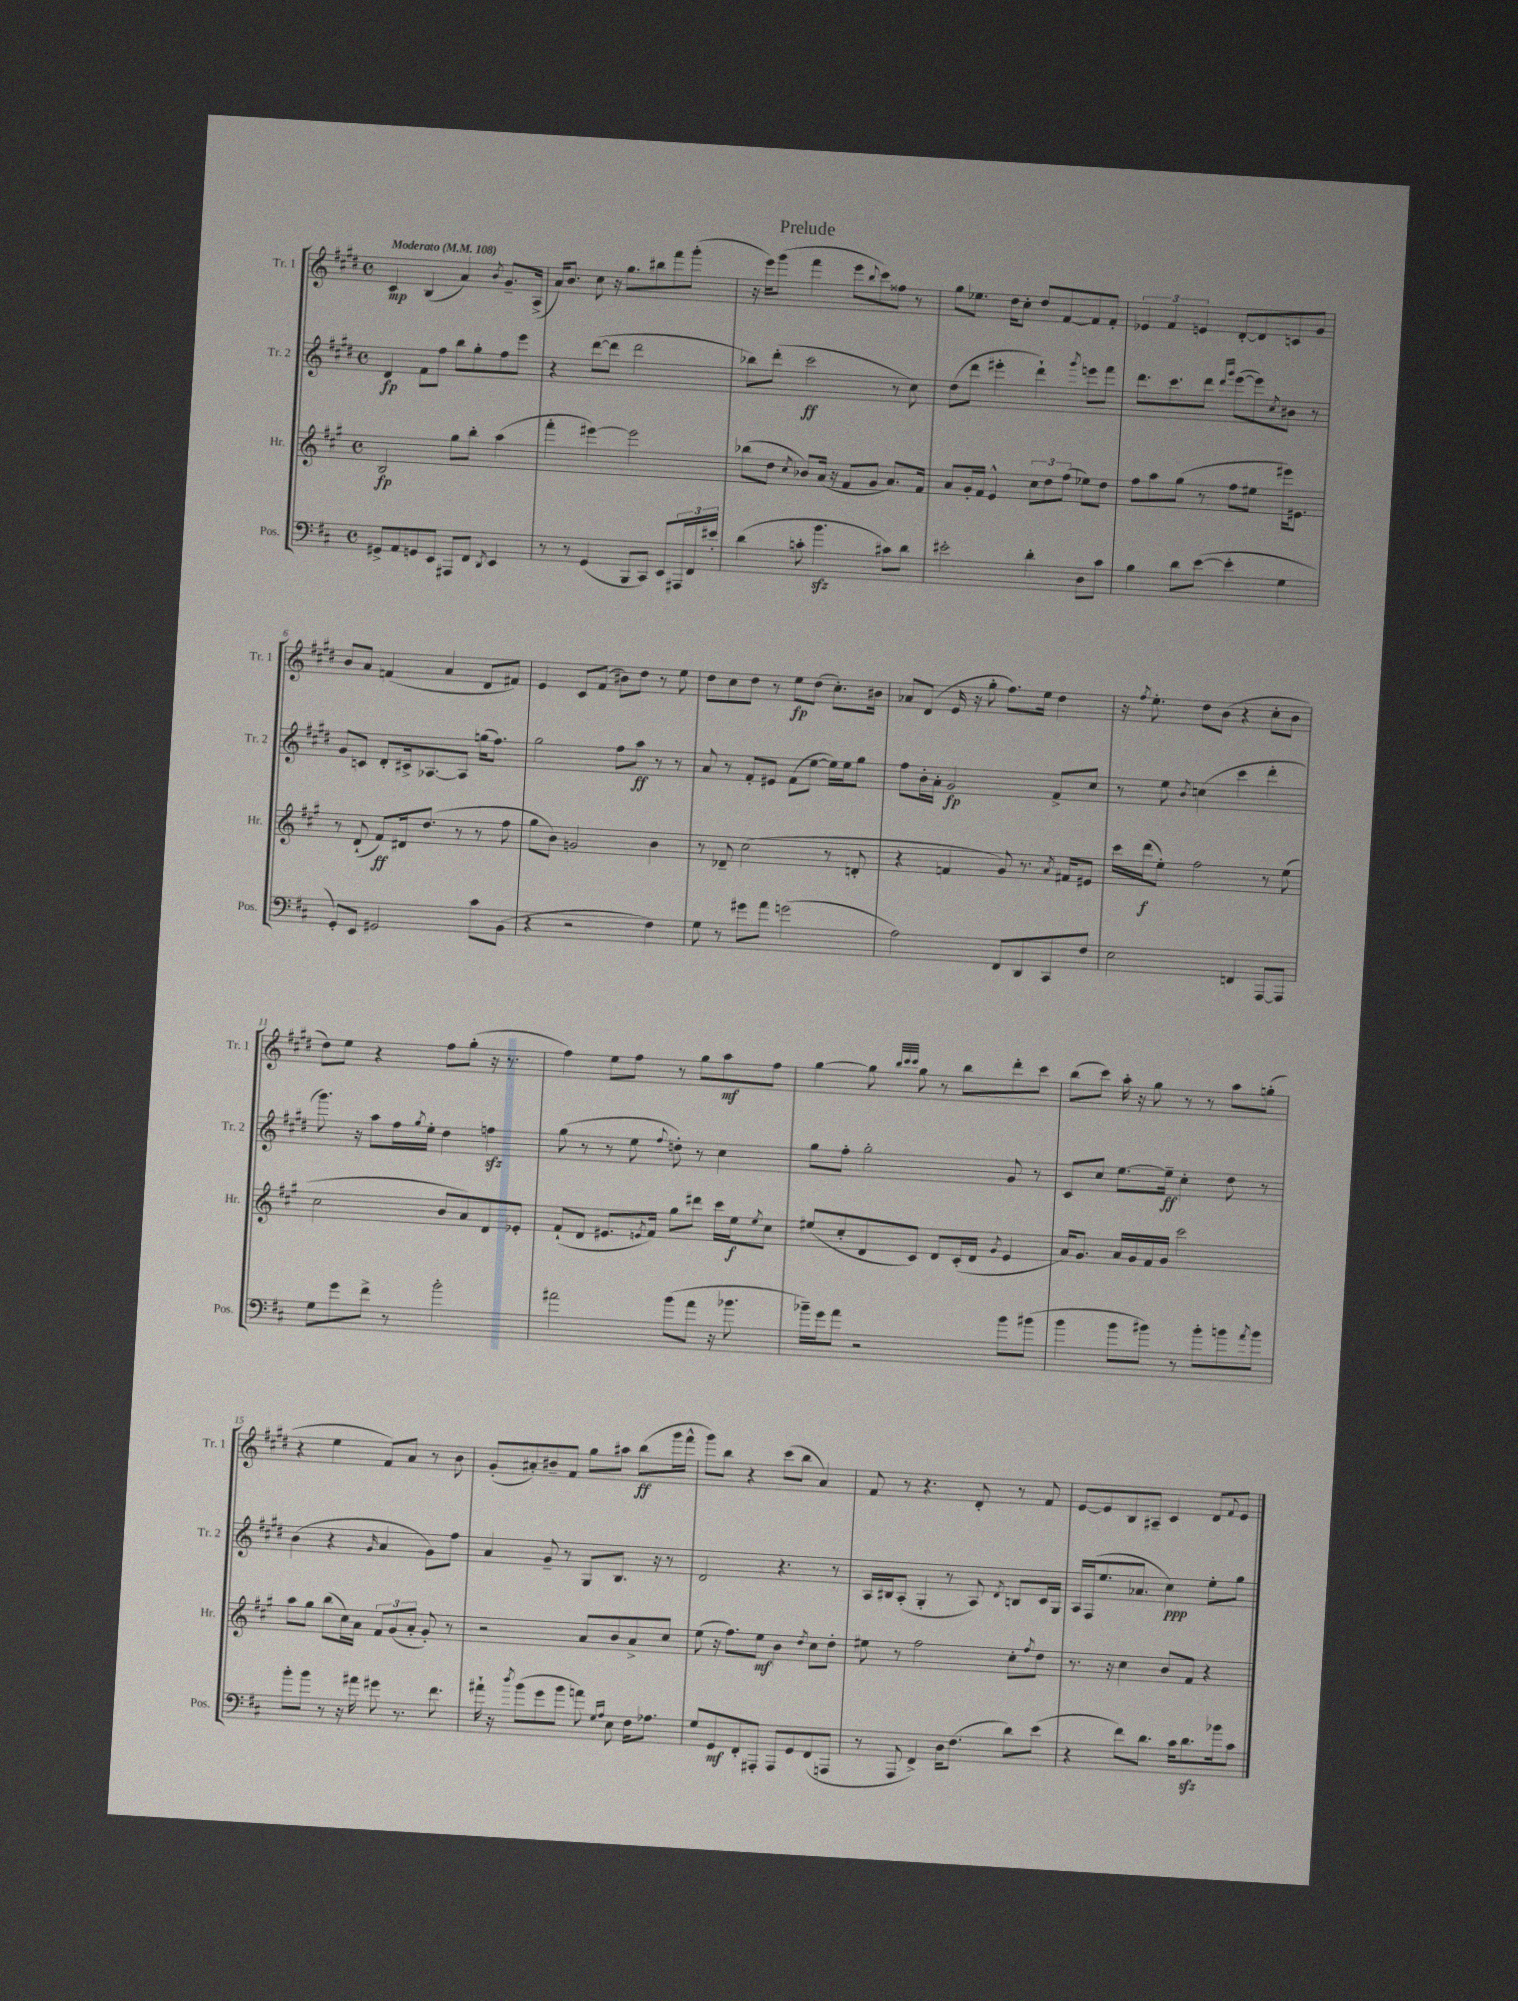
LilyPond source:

\header { title = "Prelude" }
<<
\new StaffGroup <<
\new Staff = "s0" \with { instrumentName = "Tr. 1" shortInstrumentName = "Tr. 1" } {
    \clef treble \key e \major \defaultTimeSignature \time 4/4 \tempo "Moderato" 4 = 108
    cis'4\mp b4( a'4) \acciaccatura { b'8 } gis'8.-- a16->( |
    a'16) b'8. cis''8 r16 gis''8. bis''8 fis'''8 gis'''8-.( |
    r16 e'''16) gis'''8( fis'''4 e'''8 \appoggiatura { b''8 } cis'''8) fisis''8 r8 |
    gis''8 ees''8. dis''16 cis''8-. dis''8 fis'8~ fis'8 fis'8-. |
    \tuplet 3/2 { ees'4 fis'4 e'4 } dis'8~-. dis'8 c'8 gis'8 |
    b'8 a'8 f'4( a'4 dis'8 fis'8) |
    e'4 cis'8 fis'8( bis'8) dis''8 r8 e''8 |
    dis''8 cis''8 dis''8 r8 e''8\fp dis''8( cis''8.-.) bis'16 |
    aes'8 dis'8( e'16 r16 gis''8-. fis''8.) e''16 dis''4 |
    r16 \acciaccatura { fis''8 } e''8.-. dis''8 b'8( r4 cis''8-. b'8 |
    dis''8) e''8 r4 fis''8 gis''8-.( r16 r8. |
    fis''4) e''8 fis''8 r8 gis''8 a''8\mf fis''8 |
    gis''4~ gis''8 \grace { b''32 cis'''32 cis'''32 } gis''8 r8 b''8 dis'''8-. cis'''8 |
    b''8( cis'''8) a''16-. r16 gis''8 r8 r8 a''8 g''8-.( |
    r4 e''4 fis'8) a'8 r8 b'8 |
    gis'8-.( ais'8-.) bis'8-- fis'8 gis''8 ais''8 b''8\ff( gis'''16 fis'''16-^ |
    gis'''8) b''8 r4 cis'''8( b''8 a'4) |
    fis'8 r8 r4. dis'8-. r8 fis'8 |
    e'8~ e'8 b8 ais8-- cis'4 dis'8 \appoggiatura { fis'8 } e'8 \bar "|." |
}
\new Staff = "s1" \with { instrumentName = "Tr. 2" shortInstrumentName = "Tr. 2" } {
    \clef treble \key e \major \defaultTimeSignature \time 4/4
    dis'4\fp fis'8 fis''8 b''8 gis''8-. fis''8 e'''8 |
    r4 dis'''8~( dis'''8 dis'''2 |
    bes''8) dis'''8-.( cis'''2\ff r8 cis''8) |
    dis''8( dis'''8 eis'''4-. dis'''4-!) \acciaccatura { gis'''8 } e'''8 fis'''8 |
    dis'''8. cis'''8. dis'''8 \grace { dis'''16 gis'''16 } e'''8~( e'''8) \acciaccatura { cis''8 } bis'8 r8 |
    gis'8 c'8 dis'8-. cis'16-> aes8.~ aes8 g''16( fis''8.) |
    gis''2 fis''8 a''8\ff r8 r8 |
    a'8 r8 fis'8-. eis'8 fis'8( e''8~ e''16) e''16 gis''8 |
    fis''8 b'16-. a'16-. gis'2\fp fis'8-> cis''8 |
    r8 e''8 \acciaccatura { b'8 } c''4( cis'''4 dis'''4-. |
    gis'''8.) r16 a''8 fis''16 \acciaccatura { gis''8 } e''16-. dis''4 f''4\sfz |
    gis''8( r8 r8 e''8 \appoggiatura { fis''8 } d''8-.) r8 cis''4 |
    gis''8 fis''8-. gis''2-. gis'8 r8 |
    cis'8 cis''8 e''8.~ e''16--\ff cis''4-. dis''8 r8 |
    b'4( r4 \grace { gis'16 } a'4 gis'8) fis''8 |
    a'4 gis'8-- r8 gis8 b8. r16 r8 |
    dis'2 r4. r8 |
    a16 bis16 a8-.( gis4-. r8 a8) \acciaccatura { dis'8 } b8 cis'16 gis16 |
    a16 fis16( e''8. aes'8. cis''4\ppp) e''8-. gis''8 \bar "|." |
}
\new Staff = "s2" \with { instrumentName = "Hr." shortInstrumentName = "Hr." } {
    \clef treble \key a \major \defaultTimeSignature \time 4/4
    b2\fp gis''8 b''8-. a''4( |
    fis'''4-. eis'''4~) eis'''2 |
    bes''8( d''8 \acciaccatura { cis''8 } bes'8) a'16( r16 fis'8 gis'8 a'8.) fis'16 |
    a'8 gis'16-. fis'16 e'4-^ \tuplet 3/2 { cis''8 d''8 fis''8( } ees''8) d''8 |
    fis''8 a''8 gis''8( r8 fis''8 eis''8 eis'''16) eis'8. |
    r8 d'8-!( fis'8\ff) dis'16 d''8.( r8 r8 fis''8 |
    gis''8 b'8) g'2 b'4 |
    r8 des'8-- cis''2( r8 d'8-. |
    r4 f'4 gis'8) r8. \acciaccatura { a'8 } fis'16 eis'8 |
    cis'''16 d'''16\f( e''8-.) fis''2 r8 e''8( |
    cis''2 b'8 a'8) d'8 ees'8-. |
    fis'8-!( d'8 eis'8. \acciaccatura { e'8 } fis'16) gis''8 dis'''8 cis'''16 e''16\f \acciaccatura { e''8 } cis''8 |
    eis''8( cis''8-. d'8 cis'8) d'8 cis'16-.( d'16 \acciaccatura { gis'8 } e'4 |
    a'16) gis'8. a'16 gis'16 fis'16 gis'16 cis'''2 |
    a''8 gis''8 b''8( cis''16) a'16 \tuplet 3/2 { fis'8 gis'8( a'8-. } gis'8-.) r8 |
    r2 a'8 b'8 a'8-> cis''8 |
    e''8( r16 fis''8.) e''8\mf b'4 \acciaccatura { d''8 } cis''8 d''8-. |
    eis''8 r8 fis''2 cis''8-. \acciaccatura { fis''8 } d''8 |
    r8. r16 cis''4 b'8 fis'8 r4 \bar "|." |
}
\new Staff = "s3" \with { instrumentName = "Pos." shortInstrumentName = "Pos." } {
    \clef bass \key d \major \defaultTimeSignature \time 4/4
    gis,8-> a,8 g,8 e,8 ais,,8 fis,8 \acciaccatura { d,8 } e,4 |
    r8 r8 g,4( b,,8 cis,8) e,8 \tuplet 3/2 { ais,,16 fis,16 eis'16-. } |
    d'4( c'8-. b'4.\sfz cis'8) d'8 |
    eis'2-. d'4-. d8 cis'8 |
    b4 d'8 e'8~( e'4-. g4 |
    g,8-.) e,8 gis,2 cis'8 b,8( |
    r4 r2 fis4) |
    g8 r8 gis'8 a'8 g'2( |
    a2) fis,8 d,8 cis,8 fis8 |
    e2 f,4 a,,8~ a,,8 |
    g8 g'8 fis'8-> r8 b'2-. |
    ais'2 b'8( ais'8 r16 bes'8. |
    bes'16--) g'16 a'8 r2 bes'8 bis'8( |
    b'4 b'8 bis'8) r8 bis'8-. b'8 \acciaccatura { a'8 } b'8 |
    b'8-. b'8 r8 r16 ais'16 gis'8 r8. fis'8. |
    ais'16-! r16 \acciaccatura { d''8 } b'8( g'8 b'8 a'8) \grace { g16 a16 } e8 fis16 aes8. |
    g8 g,8\mf fis,8-. ais,,8-. ais,,8 g,8 fis,8( a,,8 |
    r8 a,,8 fis,4->) d16 fis8.( d'8) e'8( |
    r4 fis'8) d'8. cis'16 d'8.\sfz bes'16 cis'8 \bar "|." |
}
>>
>>
